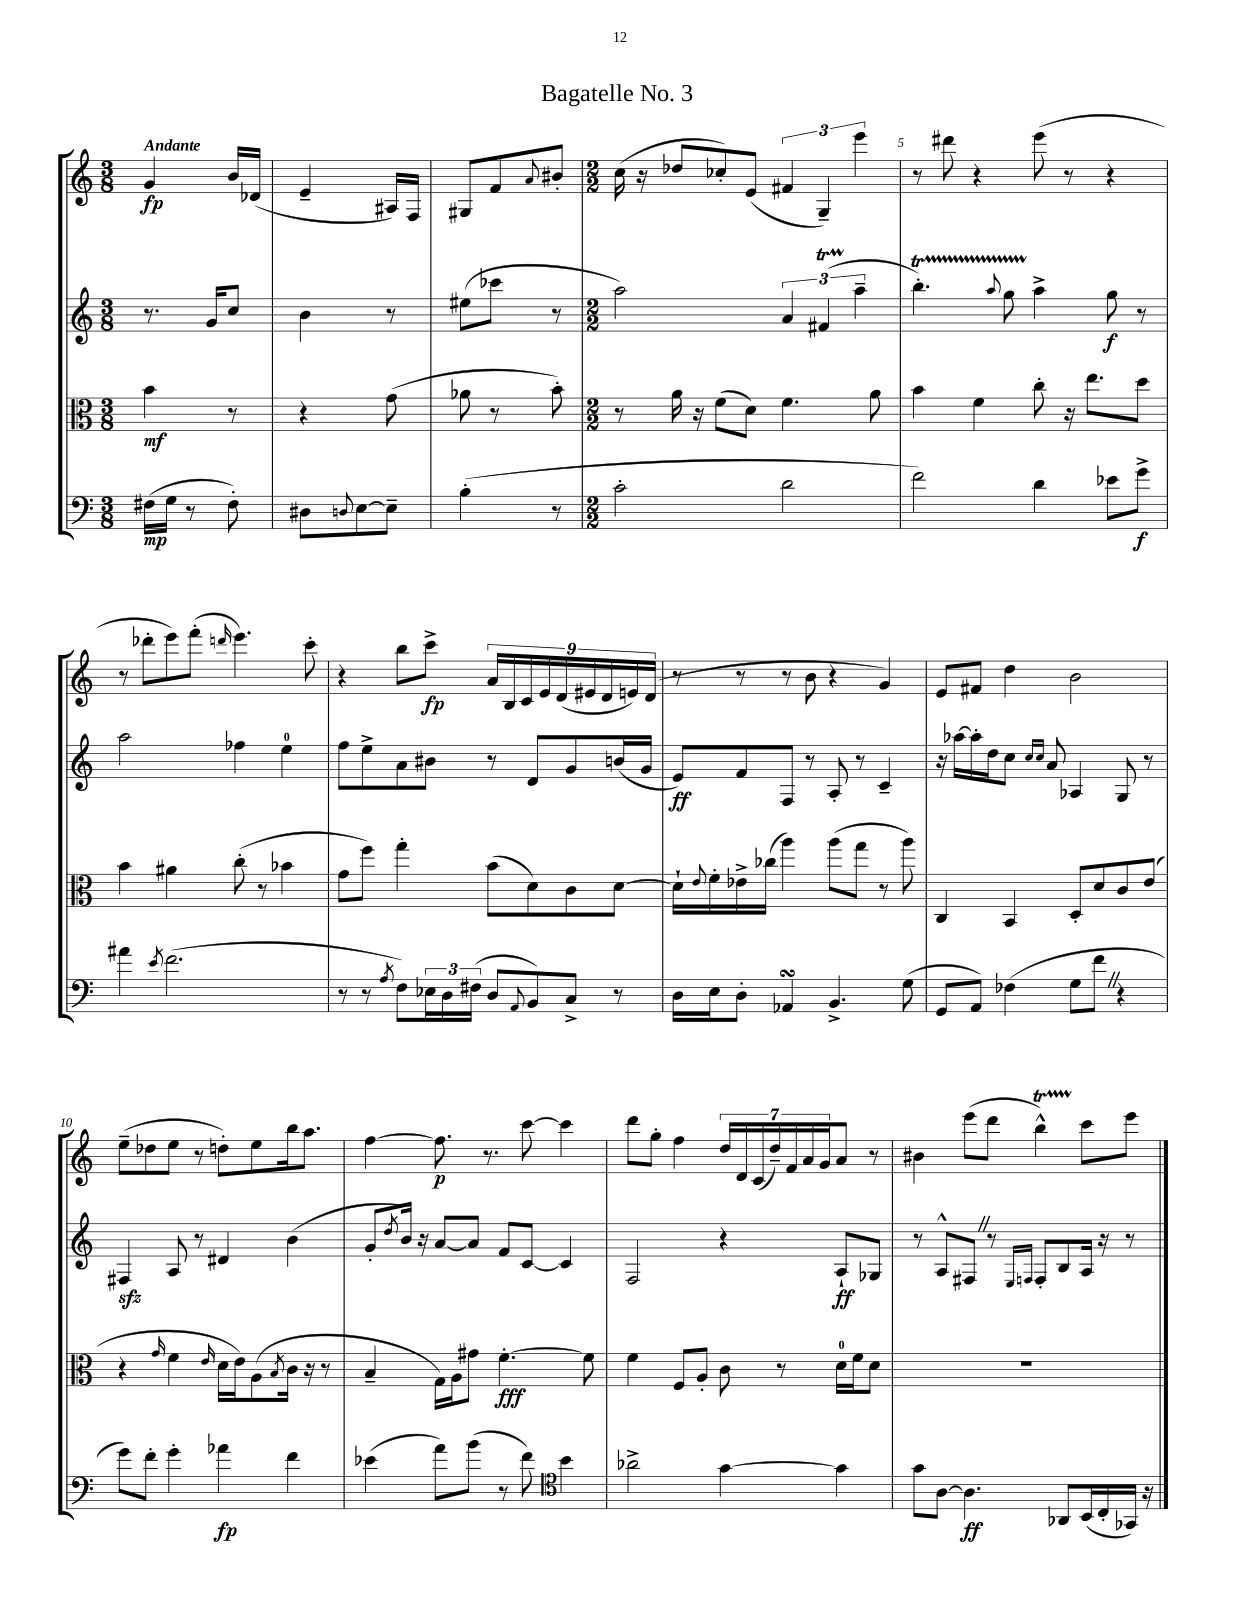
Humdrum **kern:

**kern	**dynam	**kern	**dynam	**kern	**dynam	**kern	**dynam
*part4	*part4	*part3	*part3	*part2	*part2	*part1	*part1
*staff4	*staff4	*staff3	*staff3	*staff2	*staff2	*staff1	*staff1
*clefF4	*	*clefC3	*	*clefG2	*	*clefG2	*
*k[]	*	*k[]	*	*k[]	*	*k[]	*
*M3/8	*	*M3/8	*	*M3/8	*	*M3/8	*
=1	=1	=1	=1	=1	=1	=1	=1
!	!	!	!	!	!	!LO:TX:a:B:t=Andante	!
(16F#X\LL	mp	4b\	mf	8.r	.	4g/	fp
16G\JJ	.	.	.	.	.	.	.
8r	.	.	.	.	.	.	.
.	.	.	.	16g/KL	.	.	.
8F#'\)	.	8r	.	8cc/J	.	16b/LL	.
.	.	.	.	.	.	(16d-X/JJ	.
=2	=2	=2	=2	=2	=2	=2	=2
8D#X\L	.	4r	.	4b\	.	4e~/	.
8qqDn/	.	.	.	.	.	.	.
[8E\	.	.	.	.	.	.	.
8E~\J]	.	(8g\	.	8r	.	16A#X/LL)	.
.	.	.	.	.	.	16F/JJ	.
=3	=3	=3	=3	=3	=3	=3	=3
(4B'\	.	8a-X\	.	(8ee#X\L	.	8G#X/L	.
.	.	8r	.	8ccc-X\J	.	8f/	.
.	.	.	.	.	.	8qqa/	.
8r	.	8b'\)	.	8r	.	8b#X'/J	.
=4	=4	=4	=4	=4	=4	=4	=4
*M2/2	*	*M2/2	*	*M2/2	*	*M2/2	*
2c'\	.	8r	.	2aa\)	.	(16cc\	.
.	.	.	.	.	.	16r	.
.	.	16a\	.	.	.	8dd-X/L	.
.	.	16r	.	.	.	.	.
.	.	(8f\L	.	.	.	8cc-X'/)	.
.	.	8d\J)	.	.	.	(8e/J	.
2d\	.	4.f\	.	6a/	.	6f#X/	.
.	.	.	.	(6f#Xt/	.	6G~/)	.
.	.	.	.	6aa~\	.	6eee\	.
.	.	8a\	.	.	.	.	.
=5	=5	=5	=5	=5	=5	=5	=5
2f\)	.	4b\	.	4.bbt'\)	.	8r	.
.	.	.	.	.	.	8ddd#X\	.
.	.	4f\	.	.	.	4r	.
.	.	.	.	8qqaa/	.	.	.
.	.	.	.	8ggTTT\	.	.	.
4d\	.	8cc'\	.	4aa^\	.	(8eee\	.
.	.	16r	.	.	.	8r	.
.	.	8.ee\L	.	.	.	.	.
8e-X\L	.	.	.	8gg\	f	4r	.
8g^\J	f	8dd\J	.	8r	.	.	.
!!LO:LB:g=z
=6	=6	=6	=6	=6	=6	=6	=6
4a#X\	.	4b\	.	2aa\	.	8r	.
.	.	.	.	.	.	8ddd-X'\L	.
8qe/	.	.	.	.	.	.	.
(2.f\	.	4a#X\	.	.	.	8eee\)	.
.	.	.	.	.	.	(8fff'\J	.
.	.	.	.	.	.	16qqdddn/	.
.	.	(8cc'\	.	4ff-X\	.	4.eee\)	.
.	.	8r	.	.	.	.	.
.	.	4b-X\	.	4ee\	.	.	.
.	.	.	.	.	.	8ccc'\	.
=7	=7	=7	=7	=7	=7	=7	=7
8r	.	8g\L	.	8ff\L	.	4r	.
8r	.	8ff\J)	.	8ee^\	.	.	.
8qA/	.	.	.	.	.	.	.
8F\L)	.	4gg'\	.	8a\	.	8bb\L	.
24E-X\L	.	.	.	8b#X\J	.	8ccc^\J	fp
24D\	.	.	.	.	.	.	.
(24F#X\JJ	.	.	.	.	.	.	.
8D/L	.	(8b\L	.	8r	.	18a/LL	.
.	.	.	.	.	.	18B/	.
.	.	.	.	.	.	18c/	.
8qqAA/	.	.	.	.	.	.	.
8BB/)	.	8d\)	.	8d/L	.	.	.
.	.	.	.	.	.	18e/	.
.	.	.	.	.	.	(18d/	.
8C^/J	.	8c\	.	8g/	.	.	.
.	.	.	.	.	.	18e#X/	.
.	.	.	.	.	.	18d/	.
8r	.	[8d\J	.	(16bn/L	.	.	.
.	.	.	.	.	.	18en/)	.
.	.	.	.	16g/JJ	.	.	.
.	.	.	.	.	.	(18d/JJ	.
=8	=8	=8	=8	=8	=8	=8	=8
16D\LL	.	16d`\LL]	.	8e/L)	ff	8r	.
.	.	8qqe/	.	.	.	.	.
16E\J	.	16f'\	.	.	.	.	.
8D'\J	.	16e-X^\	.	8f/	.	8r	.
.	.	(16cc-X\JJ	.	.	.	.	.
4AA-XsSSs/	.	4aa\)	.	8F/J	.	8r	.
.	.	.	.	8r	.	8b\	.
4.BB^/	.	(8aa\L	.	8A'/	.	4r	.
.	.	8gg\J	.	8r	.	.	.
.	.	8r	.	4c~/	.	4g/)	.
(8G\	.	8aa\)	.	.	.	.	.
=9	=9	=9	=9	=9	=9	=9	=9
8GG/L	.	4C/	.	16r	.	8e/L	.
.	.	.	.	[16aa-X\LL	.	.	.
8AA/J)	.	.	.	16aa-'\]	.	8f#X/J	.
.	.	.	.	16dd\J	.	.	.
(4F-X\	.	4BB/	.	8cc\J	.	4dd\	.
.	.	.	.	16qqcc/LL	.	.	.
.	.	.	.	16qqcc/JJ	.	.	.
.	.	.	.	8a/	.	.	.
8G\L	.	8D'/L	.	4A-X/	.	2b\	.
8fZ\J	.	8d/	.	.	.	.	.
4r	.	8c/	.	8G/	.	.	.
.	.	(8e/J	.	8r	.	.	.
!!LO:LB:g=z
=10	=10	=10	=10	=10	=10	=10	=10
8g\L)	.	4r	.	4F#Xzz/	.	(8ee~\L	.
8f'\J	.	.	.	.	.	8dd-X\	.
.	.	16qqg/	.	.	.	.	.
4g'\	.	4f\	.	8A/	.	8ee\J	.
.	.	.	.	8r	.	8r	.
.	.	16qqe/	.	.	.	.	.
4a-X\	fp	16d\LL	.	4d#X/	.	8ddn'\L)	.
.	.	16e\J)	.	.	.	.	.
.	.	(8A\	.	.	.	8ee\	.
.	.	8qB/	.	.	.	.	.
4f\	.	16c\Jk	.	(4b\	.	16bb\k	.
.	.	16r	.	.	.	8.aa\J	.
.	.	8r	.	.	.	.	.
=11	=11	=11	=11	=11	=11	=11	=11
(4e-X\	.	4B~/	.	8g'/L	.	[4ff\	.
.	.	.	.	8qdd/	.	.	.
.	.	.	.	16b/Jk)	.	.	.
.	.	.	.	16r	.	.	.
8a\L)	.	16G\LL)	.	[8a/L	.	8.ff\]	p
.	.	16A\J	.	.	.	.	.
(8b\J	.	8g#X\J	.	8a/J]	.	.	.
.	.	.	.	.	.	8.r	.
8r	.	[4.f'\	fff	8f/L	.	.	.
8f\)	.	.	.	[8c/J	.	[8ccc\	.
*clefC4	*	*	*	*	*	*	*
4b\	.	.	.	4c/]	.	4ccc\]	.
.	.	8f\]	.	.	.	.	.
=12	=12	=12	=12	=12	=12	=12	=12
2a-X^\	.	4f\	.	2F/	.	8ddd\L	.
.	.	.	.	.	.	8gg'\J	.
.	.	8F/L	.	.	.	4ff\	.
.	.	8A'/J	.	.	.	.	.
[4g\	.	8c\	.	4r	.	28dd/LL	.
.	.	.	.	.	.	28d/	.
.	.	.	.	.	.	(28c/	.
.	.	.	.	.	.	28dd~/)	.
.	.	8r	.	.	.	.	.
.	.	.	.	.	.	28f/	.
.	.	.	.	.	.	28a/	.
.	.	.	.	.	.	28g/J	.
4g\]	.	16d\LL	.	8A`/L	ff	8a/J	.
.	.	16f\J	.	.	.	.	.
.	.	8d\J	.	8G-X/J	.	8r	.
=13	=13	=13	=13	=13	=13	=13	=13
8g\L	.	1r	.	8r	.	4b#X\	.
[8A\J	.	.	.	8A^^/L	.	.	.
4.A\]	ff	.	.	8F#XZ/J	.	(8eee\L	.
.	.	.	.	8r	.	8ddd\J	.
.	.	.	.	16qqE/LL	.	.	.
.	.	.	.	16qqFn/JJ	.	.	.
.	.	.	.	8F'/L	.	4bbt^^\)	.
8AA-X/L	.	.	.	8B/	.	.	.
(16BB/L	.	.	.	16A/Jk	.	8ccc\L	.
16C'/	.	.	.	16r	.	.	.
16GG-X/JJ)	.	.	.	8r	.	8eee\J	.
16r	.	.	.	.	.	.	.
==	==	==	==	==	==	==	==
*-	*-	*-	*-	*-	*-	*-	*-
